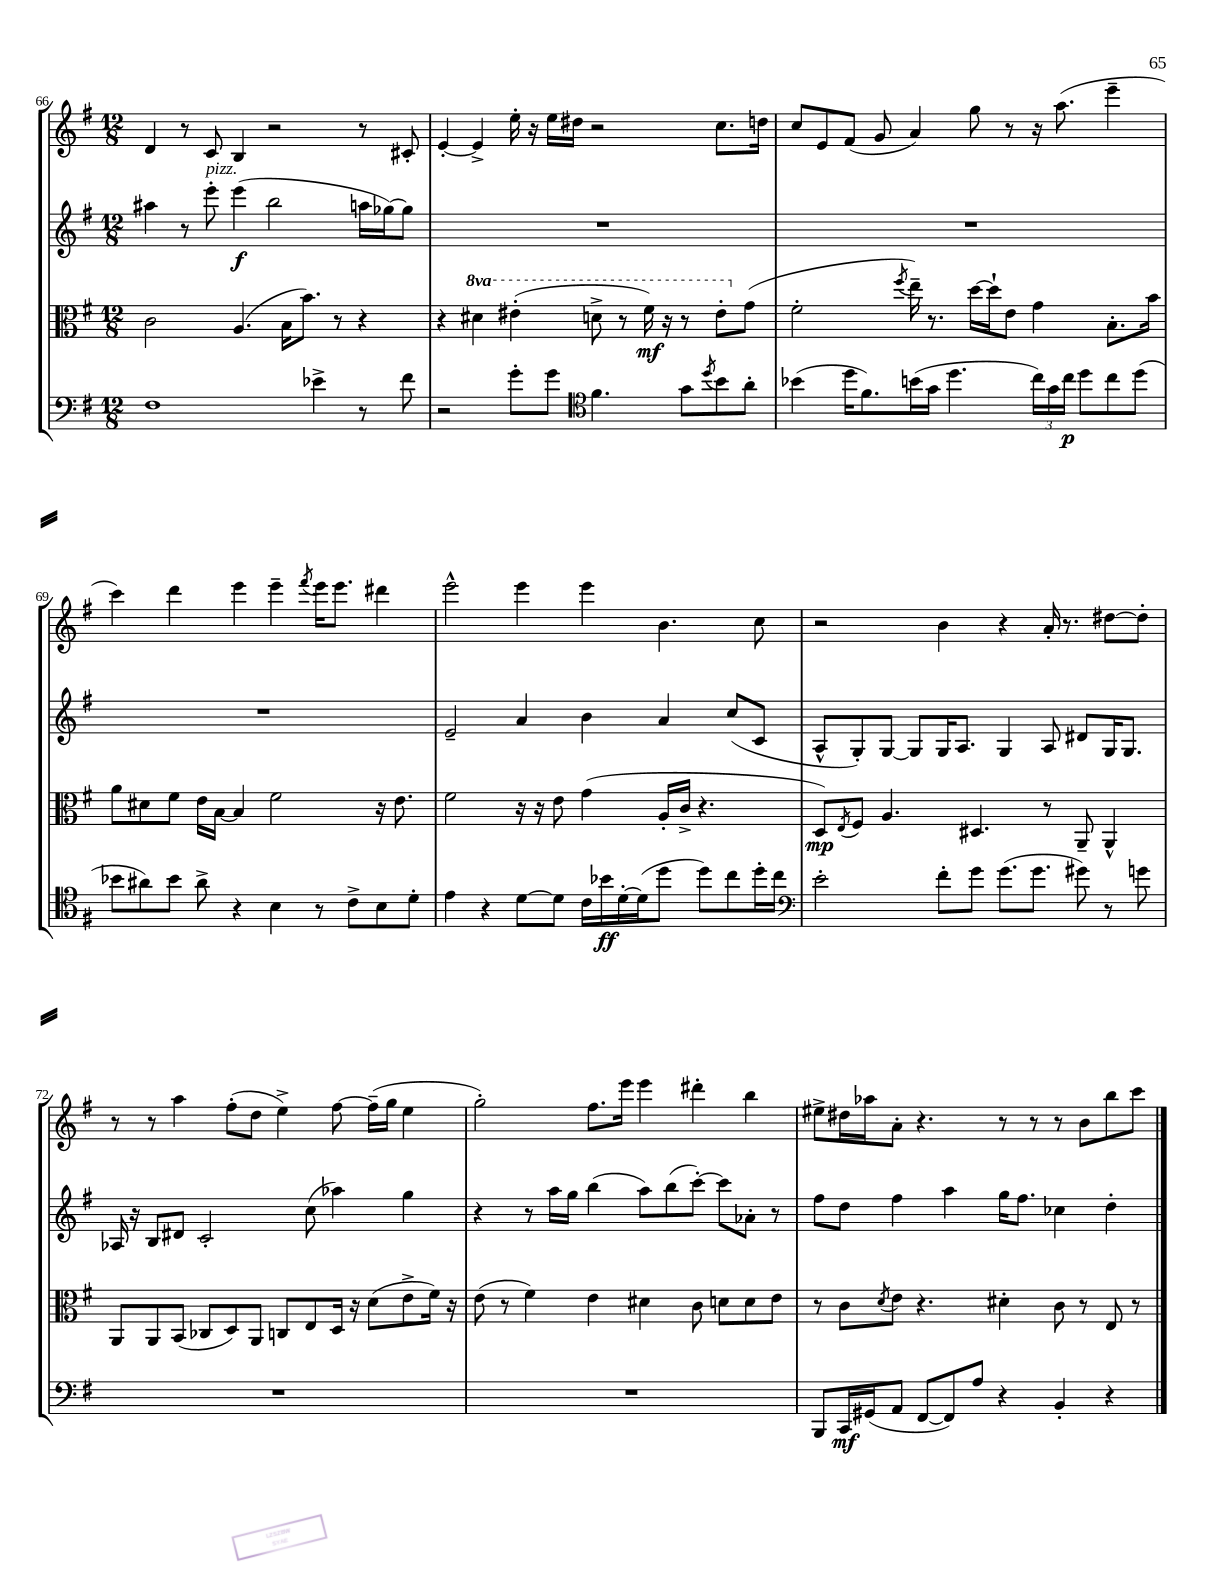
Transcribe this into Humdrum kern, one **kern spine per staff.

**kern	**kern	**kern	**kern
*staff4	*staff3	*staff2	*staff1
*clefF4	*clefC3	*clefG2	*clefG2
*k[f#]	*k[f#]	*k[f#]	*k[f#]
*M12/8	*M12/8	*M12/8	*M12/8
1F#	2c	4aa#	4d
.	.	8r	8r
.	.	8eee'	8c
.	(4.A	(4eee	4B
.	.	2bb	2r
.	16B	.	.
.	8.b)	.	.
4e-^	.	.	.
.	8r	.	.
8r	4r	16aa	8r
.	.	[16gg-)	.
8f#	.	8gg-]	8c#'
=	=	=	=
2r	4r	1.r	[4e'
.	4dd#	.	4e^]
8g'	(4ee#'	.	16ee'
.	.	.	16r
8g	.	.	16ee
.	.	.	16dd#
*clefC4	*	*	*
4.f#	8dd^	.	2r
.	8r	.	.
.	16ff#)	.	.
.	16r	.	.
8g	8r	.	.
8qdd	.	.	.
8b	8ee#'	.	8.cc
8a'	(8g	.	.
.	.	.	16dd
=	=	=	=
(4b-	2f#'	1.r	8cc
.	.	.	8e
16dd	.	.	(8f#
8.f#)	.	.	.
.	.	.	8g
.	8qff#	.	.
(16b	16ee~)	.	4a)
16g	8.r	.	.
4.dd	.	.	.
.	[16dd	.	8gg
.	16dd`]	.	.
.	8e	.	8r
24cc)	4g	.	16r
24g	.	.	.
.	.	.	(8.aa
24cc	.	.	.
8dd	.	.	.
8cc	8.B'	.	4eee~
(8dd	.	.	.
.	16b	.	.
=	=	=	=
8b-	8a	1.r	4ccc)
8a#)	8d#	.	.
8b-	8f#	.	4ddd
8a#^	16e	.	.
.	[16B	.	.
4r	4B]	.	4eee
4B	2f#	.	4eee~
.	.	.	8qfff#
8r	.	.	16eee
.	.	.	8.eee
8c^	.	.	.
8B	16r	.	4ddd#
.	8.e	.	.
8d'	.	.	.
=	=	=	=
4e	2f#	2e~	2eee^^
4r	.	.	.
[8d	16r	4a	4eee
.	16r	.	.
8d]	8e	.	.
16c	(4g	4b	4eee
16b-	.	.	.
[16d'	.	.	.
(16d]	.	.	.
8dd	16A'	4a	4.b
.	16c^	.	.
8dd)	4.r	.	.
8cc	.	(8cc	.
16dd'	.	8c	8cc
16cc	.	.	.
=	=	=	=
*clefF4	*	*	*
2e'	8D)	8A^^	2r
.	8qE	.	.
.	8F#	8G')	.
.	4.A	[8G	.
.	.	8G]	.
8f#'	.	16G	4b
.	.	8.A	.
8g	4.D#	.	.
(8.g	.	4G	4r
8.g	.	.	.
.	8r	8A	16a'
.	.	.	8.r
8g#)	8AA~	8d#	.
8r	4AA^^	16G	[8dd#
.	.	8.G	.
8g	.	.	8dd#']
=	=	=	=
1.r	8AA	16A-	8r
.	.	16r	.
.	8AA	8B	8r
.	(8BB	8d#	4aa
.	8C-	2c'	.
.	8D)	.	(8ff#'
.	8AA	.	8dd
.	8C	.	4ee^)
.	8E	(8cc	.
.	16D	4aa-)	[8ff#
.	16r	.	.
.	(8d	.	(16ff#~]
.	.	.	16gg
.	8e^	4gg	4ee
.	16f#)	.	.
.	16r	.	.
=	=	=	=
1.r	(8e	4r	2gg')
.	8r	.	.
.	4f#)	8r	.
.	.	16aa	.
.	.	16gg	.
.	4e	(4bb	8.ff#
.	.	.	16eee
.	4d#	8aa)	4eee
.	.	(8bb	.
.	8c	[8ccc')	4ddd#'
.	8d	8ccc]	.
.	8d	8a-'	4bb
.	8e	8r	.
=	=	=	=
8BBB	8r	8ff#	8ee#^
16CC	8c	8dd	16dd#
(16GG#	.	.	16aa-
.	8qd	.	.
8AA	8e	4ff#	8a'
[8FF#	4.r	.	4.r
8FF#])	.	4aa	.
8A	.	.	.
4r	4d#'	16gg	8r
.	.	8.ff#	.
.	.	.	8r
4BB'	8c	4cc-	8r
.	8r	.	8b
4r	8E	4dd'	8bb
.	8r	.	8ccc
==	==	==	==
*-	*-	*-	*-
